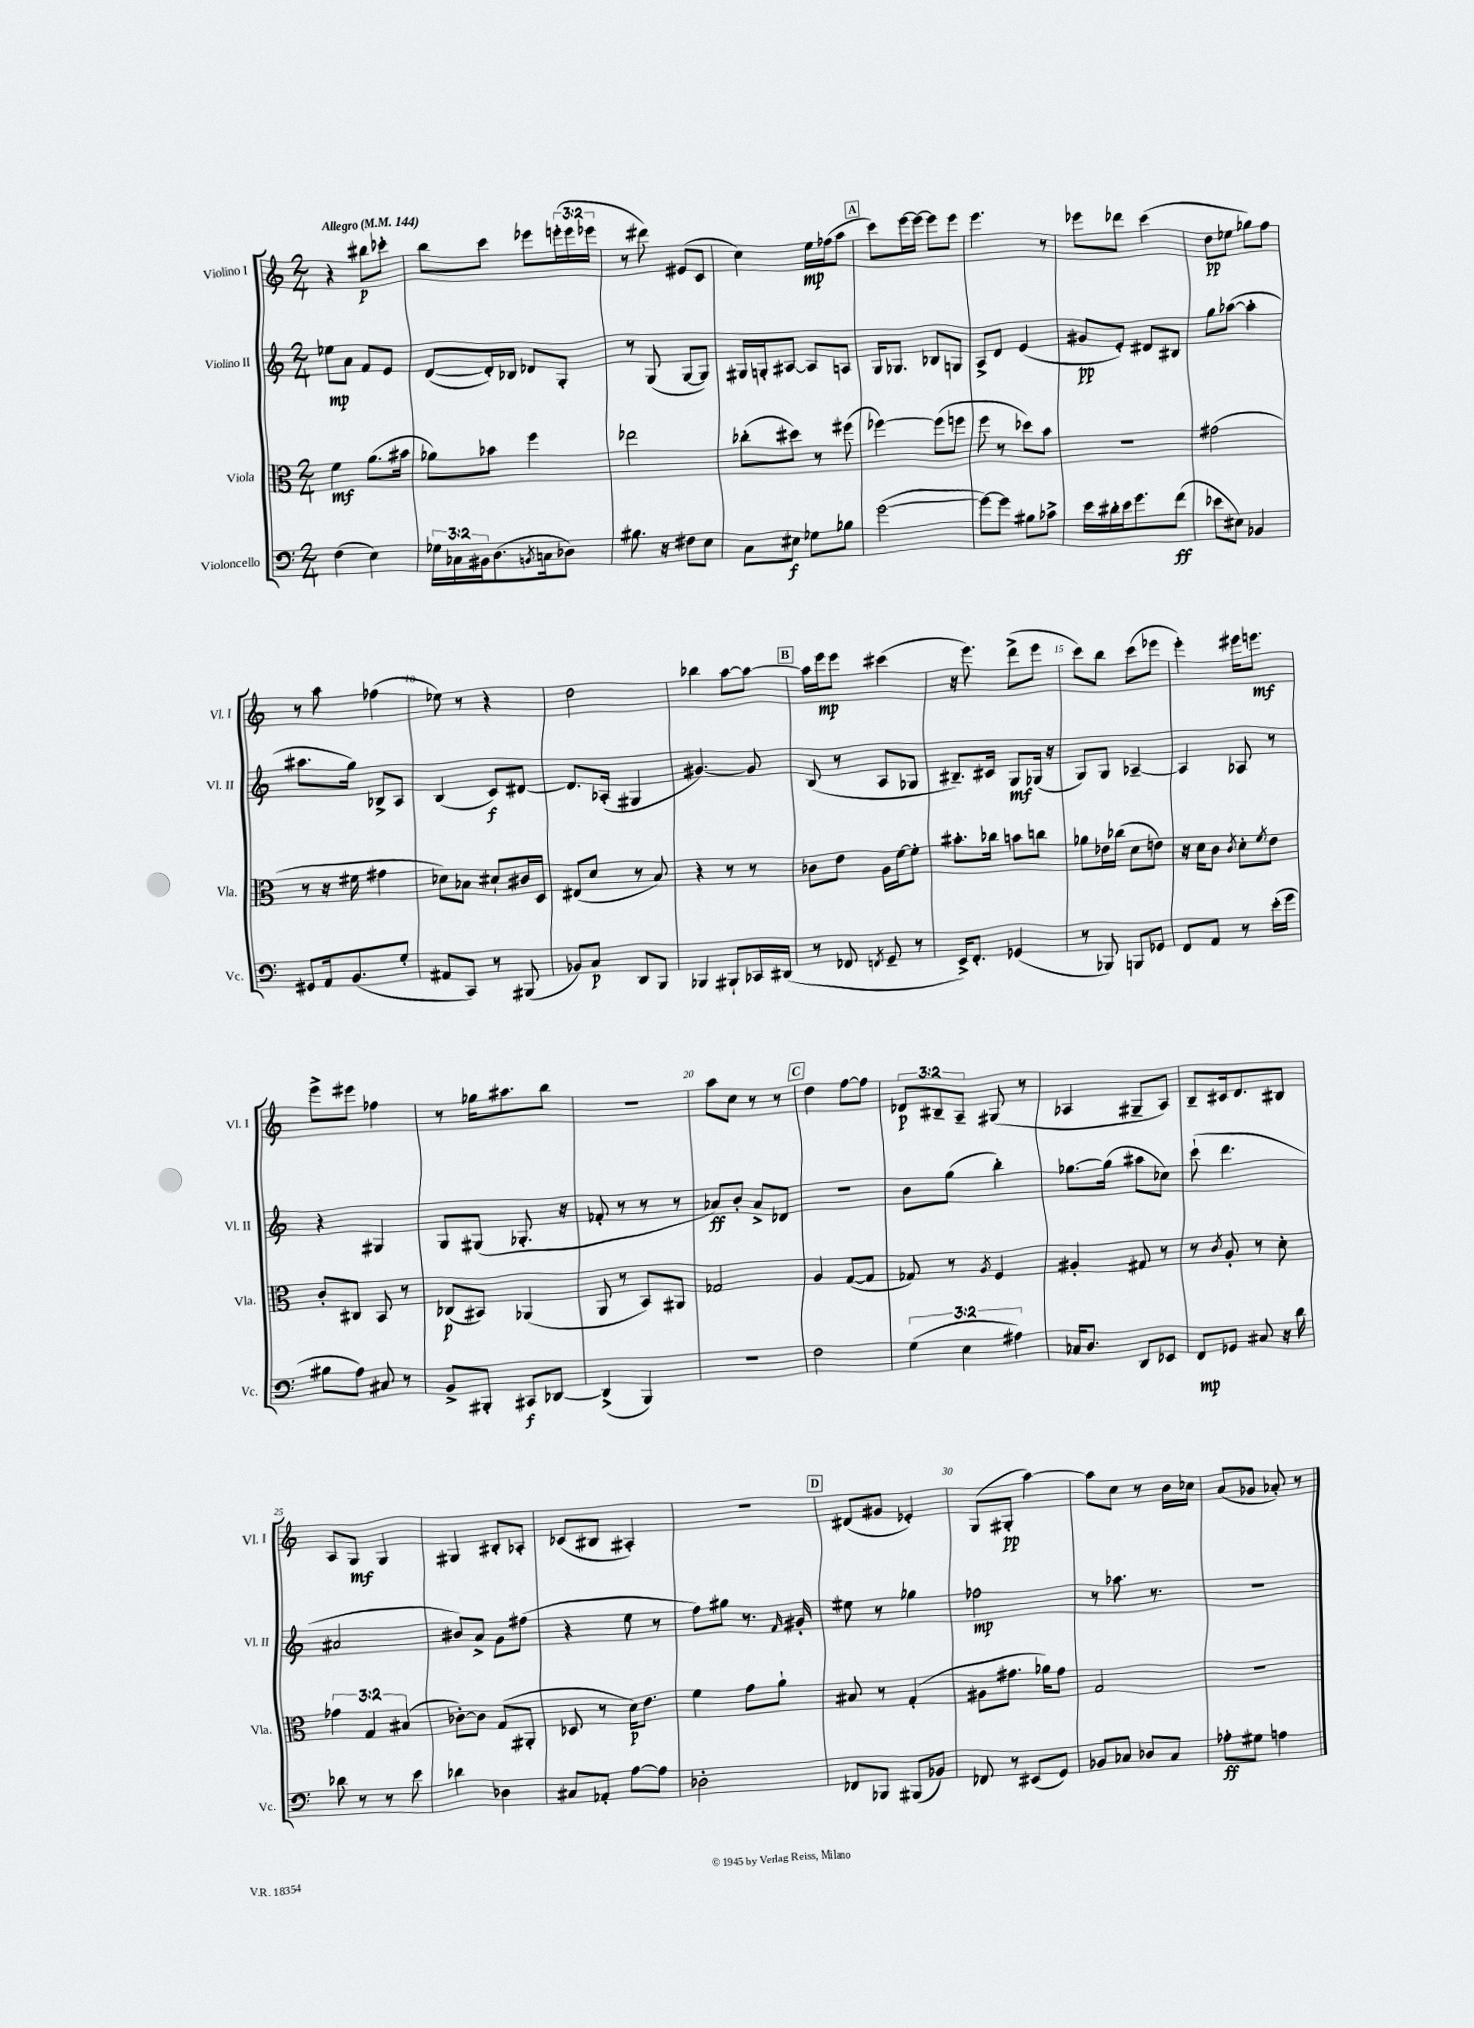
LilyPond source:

<<
\new StaffGroup <<
\new Staff = "s0" \with { instrumentName = "Violino I" shortInstrumentName = "Vl. I" } {
    \clef treble \key c \major \numericTimeSignature \time 2/4 \override Staff.TupletNumber.text = #tuplet-number::calc-fraction-text \tempo "Allegro" 4 = 144
    r4 bis''8\p ces'''8-. |
    b''8 c'''8 ees'''8 \tuplet 3/2 { e'''16-.( e'''16 ees'''16 } |
    r8 dis'''8) eis'8( c'8 |
    c''4) e''16\mp fes''16( a''8 |
    \mark \markup { \box "A" } c'''8) e'''16~ e'''16~ e'''8 e'''8 |
    e'''4. r8 |
    ees'''8 des'''8 c'''4( |
    d''8\pp ees''8 ges''8) f''8 |
    r8 a''8 fes''4( |
    ees''8) r8 r4 |
    d''2 |
    bes''4 a''8~ a''8~ |
    \mark \markup { \box "B" } a''16 e'''16\mp e'''8 cis'''4( |
    r16 e'''8.) d'''8->( e'''8 |
    c'''8) b''8 c'''8( ees'''8 |
    e'''4-.) eis'''16 e'''8.\mf |
    e'''8-> eis'''8 fes''4 |
    r8 ges''16 ais''8. b''8 |
    r2 |
    a''8 c''8 r8 r8 |
    \mark \markup { \box "C" } d''4 f''8~ f''8 |
    \tuplet 3/2 { des'8\p bis8-- a8-- } gis8( r8 |
    aes4 gis8-- aes8) |
    b8-- cis'16 d'8. bis8 |
    a8 g8\mf g4 |
    gis4 bis8-. aes8-. |
    ces'8( bis8 ais4-.) |
    R2 |
    \mark \markup { \box "D" } dis'8( gis'8 ees'4-.) |
    g8( gis8-.\pp a''4~) |
    a''8 c''8 r8 b'16 ces''16 |
    a'8( ges'8 aes'8-.) r8 \bar "|." |
}
\new Staff = "s1" \with { instrumentName = "Violino II" shortInstrumentName = "Vl. II" } {
    \clef treble \key c \major \numericTimeSignature \time 2/4
    ees''8\mp a'8 f'8 e'8 |
    d'8~( d'16-.) bes16 des'8 g8-. |
    r8 g8( g8~ g8) |
    gis16 g16-. ais8~ ais8 a8 |
    \mark \markup { \box "A" } g16 ges8. bes8 g8 |
    a8-> d'8 e'4( |
    gis'8\pp e'8-.) dis'8 bis8 |
    g''8 aes''8~( aes''4-. |
    ais''8. g''16) bes8-> a8 |
    b4( c'8\f) dis'8~ |
    dis'8. aes16-.( gis4 |
    gis'4.~) gis'8 |
    \mark \markup { \box "B" } b8( r8 a8 ges8 |
    bis8.--) cis'16 g8\mf ges16( r16 |
    g8) g8 aes4~-- |
    aes4 aes8 r8 |
    r4 gis4 |
    g8 gis8( ges8.-. r16 |
    fes'8-. r8 r8 r8 |
    aes'8\ff) b'8-. aes'8-> des'8 |
    \mark \markup { \box "C" } r2 |
    b'8 g''8( b''4-.) |
    ges''8.~ ges''16( ais''8 ces''8) |
    c'''8-!( d'''4. |
    ais'2 |
    bis'8) a'8-> g'8 fis''8( |
    r4 e''8 r8 |
    f''8) gis''8 r8. \grace { f'16 } gis'16-. |
    \mark \markup { \box "D" } eis''8 r8 ges''4 |
    fes''2\mp |
    r8 aes''8. r8. |
    R2 \bar "|." |
}
\new Staff = "s2" \with { instrumentName = "Viola" shortInstrumentName = "Vla." } {
    \clef alto \key c \major \numericTimeSignature \time 2/4 \override Staff.TupletNumber.text = #tuplet-number::calc-fraction-text
    f'4\mf a'8.( bis'16 |
    aes'8) bes'8 f''4 |
    ees''2 |
    ces''8-.( dis''8) r8 fis''8( |
    \mark \markup { \box "A" } fes''4~) fes''8( f''8 |
    f''8 r8 des''8) b'8 |
    r2 |
    gis'2( |
    r8 r16 fis'16 gis'4 |
    des'8) bes8 dis'8-! cis'16 d16 |
    eis8( d'8 r8 b8) |
    r4 r8 r8 |
    \mark \markup { \box "B" } ces'8 e'8 a16 f'16~ f'8-. |
    bis'8.-. ces''16 b'8 c''8 |
    aes'8 ees'16 ces''16( d'8 e'8) |
    r16 d'16 c'8 \acciaccatura { c'8 } d'8-. \acciaccatura { f'8 } e'8 |
    c'8-. cis8 b,8 r8 |
    ces8\p( bis,8) aes,4( |
    a,8 r8 b,8) ais,8 |
    ges2 |
    \mark \markup { \box "C" } a4 g8~( g8 |
    ges8) r8 \acciaccatura { a8 } f4 |
    ais4-. gis8 r8 |
    r8 \acciaccatura { c'8 } a8-. r8 d'8-. |
    \tuplet 3/2 { ges'4 g4 bis4( } |
    ces'8~-.) ces'8 g8( ais,8-. |
    des8 r8 d'16\p) e'8. |
    f'4 g'8 a'8-! |
    \mark \markup { \box "D" } bis8 r8 g4-.( |
    ais8 gis'8. aes'16) gis'8 |
    g2 |
    r2 \bar "|." |
}
\new Staff = "s3" \with { instrumentName = "Violoncello" shortInstrumentName = "Vc." } {
    \clef bass \key c \major \numericTimeSignature \time 2/4 \override Staff.TupletNumber.text = #tuplet-number::calc-fraction-text
    f4( e4) |
    \tuplet 3/2 { ges16 ces16 bis,16 } d8.( \acciaccatura { b,8 } c16 des8) |
    bis8. r16 fis8 e8 |
    c8 eis8\f ges8 bes8 |
    \mark \markup { \box "A" } g'2~( |
    g'8~) g'8 bis8 ces'8-> |
    e'16 dis'16-. e'16 g'8. f'8\ff( |
    ees'8 eis8) bes,4 |
    gis,8 a,16 b,8.( g8-. |
    ais,8 c,8) r8 bis,,8( |
    bes,8) c8\p d,8 b,,8 |
    bes,,4 bis,,8-! ces,16 dis,16( |
    \mark \markup { \box "B" } r8 fes,8 \acciaccatura { f,8 } g,8-- r8 |
    e,16->) f,8.-. ges,4( |
    r8 bes,,8) b,,8 ges,8 |
    f,8 a,8 r8 e'16-.( g'16 |
    bis8 a8) cis8 r8 |
    b,8-> bis,,8-. cis,8\f des,8~ |
    des,4->( b,,4) |
    r2 |
    \mark \markup { \box "C" } f2 |
    \tuplet 3/2 { g4( e4 ais4) } |
    ces16 d8. d,8 ees,8 |
    f,8\mp ges,8 cis8 r16 d'16 |
    des'8 r8 r8 e'8 |
    des'4 des4 |
    cis8 aes,8-. a8~ a8 |
    des2-. |
    \mark \markup { \box "D" } fes,8 bes,,8 bis,,8( bes,8) |
    fes,8 r8 eis,8( g,8) |
    bes,8 ces8 des8 ces8 |
    aes8-.\ff gis8 a4 \bar "|." |
}
>>
>>
\layout { \context { \Score \override BarNumber.break-visibility = ##(#f #t #t) barNumberVisibility = #(every-nth-bar-number-visible 5) } }
